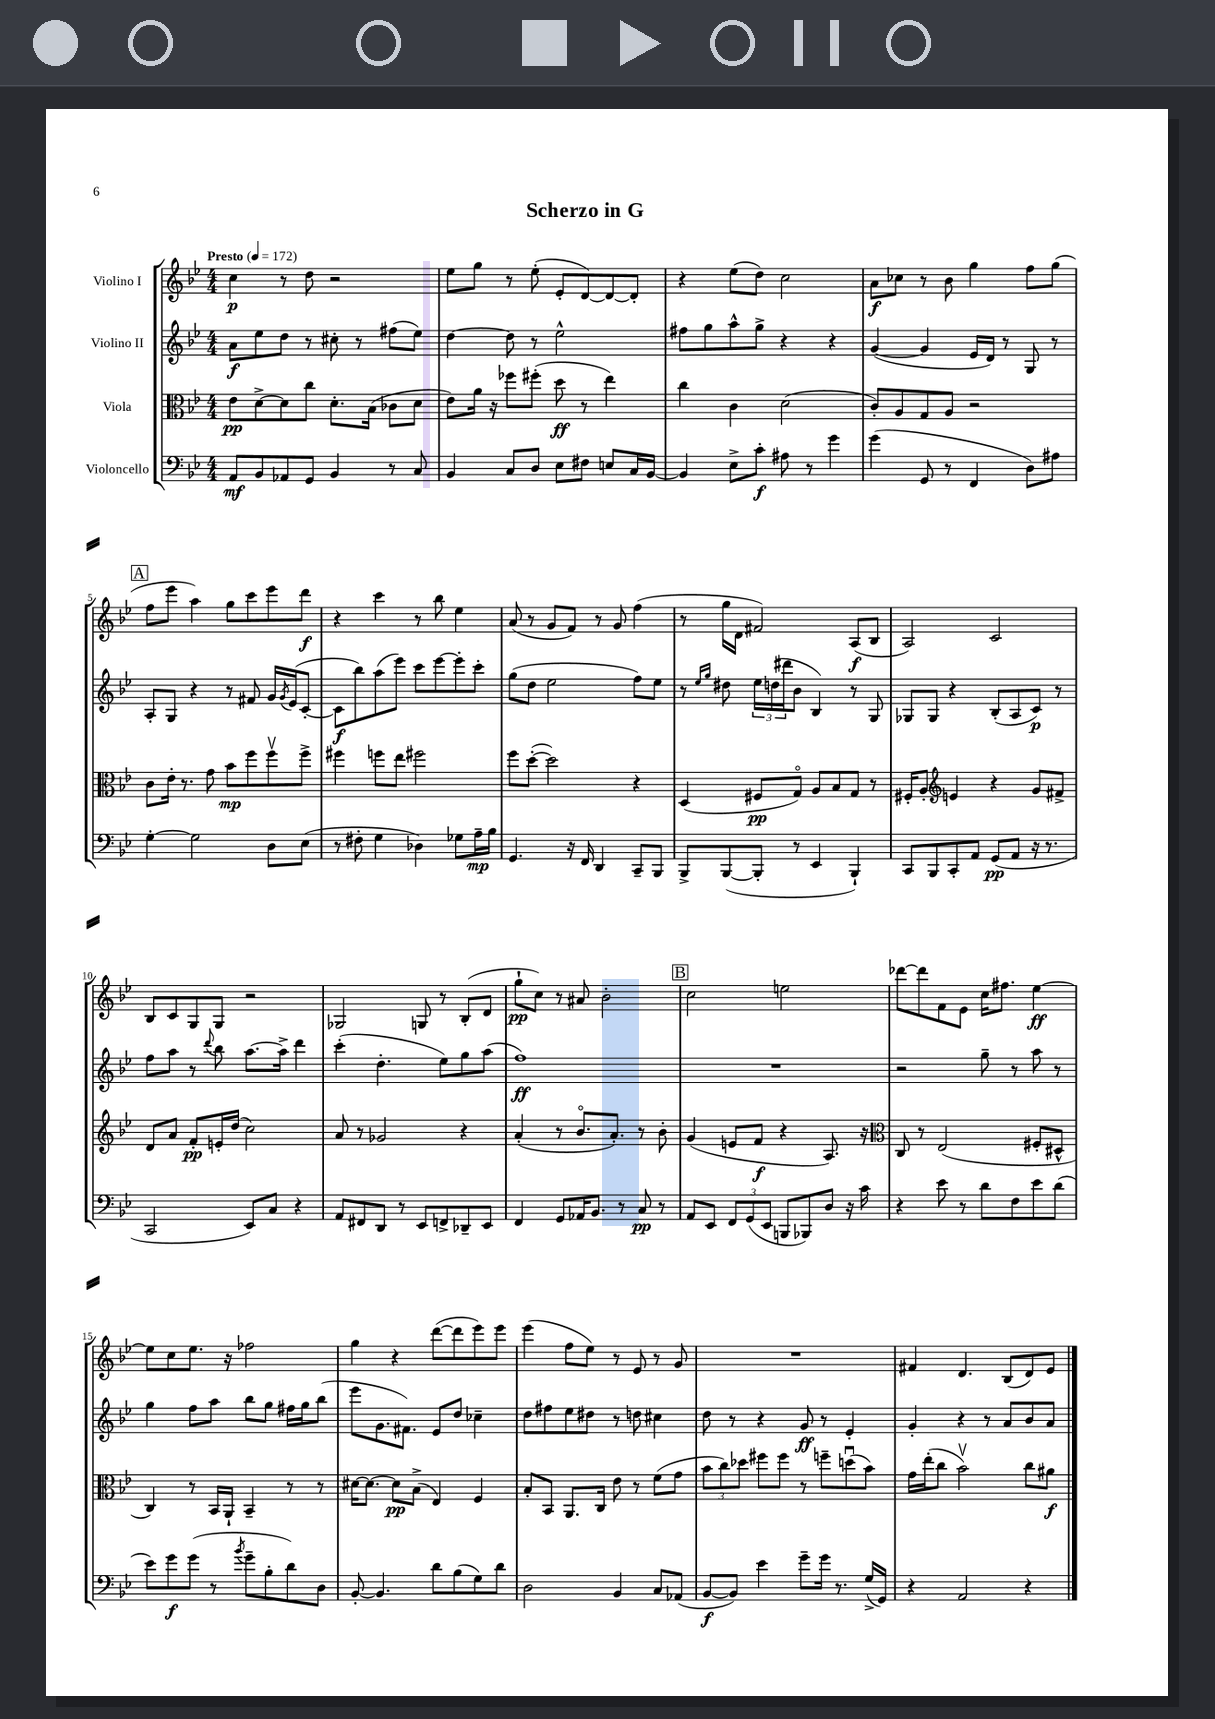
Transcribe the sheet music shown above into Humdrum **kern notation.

**kern	**dynam	**kern	**dynam	**kern	**dynam	**kern	**dynam
*part4	*part4	*part3	*part3	*part2	*part2	*part1	*part1
*staff4	*staff4	*staff3	*staff3	*staff2	*staff2	*staff1	*staff1
*I"Violoncello	*	*I"Viola	*	*I"Violino II	*	*I"Violino I	*
*clefF4	*	*clefC3	*	*clefG2	*	*clefG2	*
*k[b-e-]	*	*k[b-e-]	*	*k[b-e-]	*	*k[b-e-]	*
*M4/4	*	*M4/4	*	*M4/4	*	*M4/4	*
*MM172	*	*MM172	*	*MM172	*	*MM172	*
=1	=1	=1	=1	=1	=1	=1	=1
!	!	!	!	!	!	!LO:TX:a:B:t=Presto	!
8AA/L	mf	8e-\L	pp	8a\L	f	4cc\	p
8BB-/	.	[8d^\	.	8ee-\	.	.	.
8AA-X/	.	8d\]	.	8dd\J	.	8r	.
8GG/J	.	8cc\J	.	8r	.	8dd\	.
4BB-/	.	8.d'\L	.	8cc#X'\	.	2r	.
.	.	.	.	8r	.	.	.
.	.	(16B-\Jk	.	.	.	.	.
8r	.	8c-X\L	.	(8ff#X\L	.	.	.
8C/	.	8d\J	.	8ee-\J)	.	.	.
=2	=2	=2	=2	=2	=2	=2	=2
4BB-/	.	8e-\L)	.	[4dd\	.	8ee-\L	.
.	.	16a\Jk	.	.	.	8gg\J	.
.	.	16r	.	.	.	.	.
8C/L	.	8ff-X\L	.	8dd\]	.	8r	.
8D/J	.	(8ff#X'\J	.	8r	.	(8ee-'\	.
8E-\L	.	8dd\	ff	2ee-^^\	.	8e-'/L	.
8F#X\J	.	8r	.	.	.	[8d/)	.
8En/L	.	4ee-\)	.	.	.	8d/_	.
16C/L	.	.	.	.	.	8d'/J]	.
[16BB-/JJ	.	.	.	.	.	.	.
=3	=3	=3	=3	=3	=3	=3	=3
4BB-/]	.	4cc\	.	8ff#X\L	.	4r	.
.	.	.	.	8gg\	.	.	.
8E-^\L	.	4c\	.	8aa^^\	.	(8ee-\L	.
8c'\J	f	.	.	8gg^\J	.	8dd\J)	.
8A#X\	.	(2d\	.	4r	.	2cc\	.
8r	.	.	.	.	.	.	.
4g\	.	.	.	4r	.	.	.
=4	=4	=4	=4	=4	=4	=4	=4
(4g\	.	8c'/L)	.	([4g/	.	8a\L	f
.	.	8A/	.	.	.	8cc-X\J	.
8GG/	.	8G/	.	4g/]	.	8r	.
8r	.	8A/J	.	.	.	8b-\	.
4FF/	.	2r	.	16e-/LL	.	4gg\	.
.	.	.	.	16d/JJ)	.	.	.
.	.	.	.	8r	.	.	.
8D\L)	.	.	.	8G/	.	8ff\L	.
8A#X\J	.	.	.	8r	.	(8gg\J	.
!!LO:LB:g=z
!!LO:REH:place=s1:t=A
=5	=5	=5	=5	=5	=5	=5	=5
[4G'\	.	8c\L	.	8A'/L	.	8ff\L	.
.	.	16e-'\Jk	.	8G/J	.	8eee-\J	.
.	.	8.r	.	.	.	.	.
2G\]	.	.	.	4r	.	4aa\)	.
.	.	8g\	.	.	.	.	.
.	.	8b-\L	mp	8r	.	8gg\L	.
.	.	8ff\	.	8f#X/	.	8ccc\	.
8D\L	.	8ffv\	.	16g/LL	.	8eee-\	.
.	.	.	.	8qg/	.	.	.
.	.	.	.	(16e-/J	.	.	.
(8E-\J	.	8ff^\J	.	[8c'/J	.	8ddd\J	f
=6	=6	=6	=6	=6	=6	=6	=6
8r	.	4ff#X\	.	8c\L]	f	4r	.
8F#X'\	.	.	.	8bb-\)	.	.	.
4G\	.	8ffn\L	.	(8aa\	.	4ccc\	.
.	.	8ee-\J	.	8eee-\J)	.	.	.
4D-X\)	.	2ff#X\	.	8ccc\L	.	8r	.
.	.	.	.	[8eee-\	.	8bb-\	.
8G-X\L	.	.	.	8eee-'\]	.	4ee-\	.
16A~\L	mp	.	.	8ccc'\J	.	.	.
16B-\JJ	.	.	.	.	.	.	.
=7	=7	=7	=7	=7	=7	=7	=7
4.GG/	.	8ff\L	.	(8gg\L	.	(8a/	.
.	.	([8dd'\J	.	8dd\J	.	8r	.
.	.	2dd\])	.	2ee-\	.	8g/L	.
16r	.	.	.	.	.	8f/J)	.
16FF/	.	.	.	.	.	.	.
4DD/	.	.	.	.	.	8r	.
.	.	.	.	.	.	8g/	.
8CC~/L	.	4r	.	8ff\L)	.	(4ff\	.
8BBB-/J	.	.	.	8ee-\J	.	.	.
=8	=8	=8	=8	=8	=8	=8	=8
8BBB-^/L	.	(4D/	.	8r	.	8r	.
.	.	.	.	16qqee-/LL	.	.	.
.	.	.	.	16qqgg/JJ	.	.	.
([8BBB-/	.	.	.	8dd#X\	.	16gg\LL	.
.	.	.	.	.	.	16d\JJ	.
8BBB-'/J]	.	8F#X/L	pp	24ee-\LL	.	2f#X/)	.
.	.	.	.	(24ddn\	.	.	.
.	.	.	.	24ddd#X\J	.	.	.
8r	.	8G/J)	.	8b-\J	.	.	.
4EE-/	.	8A/L	.	4B-/)	.	.	.
.	.	8B-/	.	.	.	.	.
4BBB-`/)	.	8G/J	.	8r	.	(8A/L	f
.	.	8r	.	8G/	.	8B-/J	.
=9	=9	=9	=9	=9	=9	=9	=9
8CC/L	.	16F#X'/KL	.	8G-X/L	.	2A/)	.
.	.	8.A'/J	.	.	.	.	.
8BBB-/	.	.	.	8G-/J	.	.	.
*	*	*clefG2	*	*	*	*	*
8CC'/	.	4en/	.	4r	.	.	.
8AA/J	.	.	.	.	.	.	.
(8GG/L	pp	4r	.	(8B-'/L	.	2c/	.
8AA/J	.	.	.	8A/	.	.	.
16r	.	8g/L	.	8c/J)	p	.	.
8.r	.	.	.	.	.	.	.
.	.	8f#X^/J	.	8r	.	.	.
!!LO:LB:g=z
=10	=10	=10	=10	=10	=10	=10	=10
2CC/	.	8d/L	.	8ff\L	.	8B-/L	.
.	.	8a/J	.	8aa\J	.	8c/	.
.	.	8f'/L	pp	8r	.	8G/	.
.	.	.	.	8qqddd/	.	.	.
.	.	16en'/L	.	8bb-\	.	8G/J	.
.	.	(16dd/JJ	.	.	.	.	.
8EE-/L)	.	2cc\)	.	[8.aa\L	.	2r	.
8C/J	.	.	.	.	.	.	.
.	.	.	.	16aa^\Jk]	.	.	.
4r	.	.	.	4ddd\	.	.	.
=11	=11	=11	=11	=11	=11	=11	=11
8AA/L	.	8a/	.	(4ccc'\	.	2G-X/	.
8FF#X/	.	8r	.	.	.	.	.
8DD/J	.	2g-X/	.	4.dd'\	.	.	.
8r	.	.	.	.	.	.	.
8EE-/L	.	.	.	.	.	8Gn/	.
8FFn^/	.	.	.	8ee-\L)	.	8r	.
8DD-X~/	.	4r	.	8gg\	.	(8B-'/L	.
8EE-/J	.	.	.	(8aa\J	.	8d/J	.
=12	=12	=12	=12	=12	=12	=12	=12
4FF/	.	(4a'/	.	1ff)	ff	8gg`\L	pp
.	.	.	.	.	.	8cc\J)	.
8GG/L	.	8r	.	.	.	8r	.
16AA-X/K	.	8.b-/L	.	.	.	8a#X/	.
8.BB-/J	.	.	.	.	.	.	.
.	.	.	.	.	.	2b-'\	.
.	.	8.a'/J)	.	.	.	.	.
8r	.	.	.	.	.	.	.
8C/	pp	8r	.	.	.	.	.
8r	.	8b-'\	.	.	.	.	.
!!LO:REH:place=s1:t=B
=13	=13	=13	=13	=13	=13	=13	=13
8AA/L	.	(4g/	.	1r	.	2cc\	.
8EE-/J	.	.	.	.	.	.	.
12FF/L	.	8en/L	.	.	.	.	.
(12GG/	.	.	.	.	.	.	.
.	.	8f/J	f	.	.	.	.
12EE-/J	.	.	.	.	.	.	.
8BBBn/L	.	4r	.	.	.	2een\	.
8BBB-X/)	.	.	.	.	.	.	.
8D/J	.	8.A/)	.	.	.	.	.
16r	.	.	.	.	.	.	.
16c\	.	16r	.	.	.	.	.
=14	=14	=14	=14	=14	=14	=14	=14
*	*	*clefC3	*	*	*	*	*
4r	.	8C/	.	2r	.	[8ddd-X\L	.
.	.	8r	.	.	.	8ddd-\]	.
8e-\	.	(2E-/	.	.	.	8f\	.
8r	.	.	.	.	.	8e-\J	.
8d\L	.	.	.	8gg~\	.	16cc\KL	.
.	.	.	.	.	.	8.ff#X\J	.
8F\	.	.	.	8r	.	.	.
8e-\	.	8F#X'/L	.	8aa\	.	[4ee-\	ff
(8d\J	.	8D#X^^/J	.	8r	.	.	.
!!LO:LB:g=z
=15	=15	=15	=15	=15	=15	=15	=15
8e-\L)	.	4C/)	.	4gg\	.	8ee-\L]	.
8g\	f	.	.	.	.	8cc\	.
(8g\J	.	8r	.	8ff\L	.	8.ee-\J	.
8r	.	16BB-/LL	.	8aa\J	.	.	.
.	.	16AA`/JJ	.	.	.	16r	.
8qb-/	.	.	.	.	.	.	.
8g~\L	.	4BB-~/	.	8bb-\L	.	2ff-X\	.
8B-'\	.	.	.	8gg\J	.	.	.
8d\)	.	8r	.	16ff#X\LL	.	.	.
.	.	.	.	16gg\J	.	.	.
8D\J	.	8r	.	(8bb-\J	.	.	.
=16	=16	=16	=16	=16	=16	=16	=16
[8BB-'/	.	[16d#X\KL	.	8eee-\L	.	4gg\	.
.	.	8.d#\J_	.	.	.	.	.
4.BB-/]	.	.	.	8.g\	.	.	.
.	.	8d#\L]	pp	.	.	4r	.
.	.	.	.	8.f#X\J)	.	.	.
.	.	(8B-^\J	.	.	.	.	.
8d\L	.	4E-/)	.	8e-/L	.	([8ddd\L	.
(8B-\	.	.	.	8dd/J	.	8ddd\]	.
8G\)	.	4F/	.	4cc-X~\	.	8eee-\)	.
8d\J	.	.	.	.	.	8eee-\J	.
=17	=17	=17	=17	=17	=17	=17	=17
2D\	.	8B-'/L	.	8dd\L	.	(4eee-\	.
.	.	8BB-/J	.	8ff#X\	.	.	.
.	.	8.AA/L	.	8ee-\	.	8ff\L	.
.	.	.	.	8dd#X\J	.	8ee-\J)	.
.	.	16C/Jk	.	.	.	.	.
4BB-/	.	8e-\	.	8r	.	8r	.
.	.	8r	.	8ddn\	.	8e-/	.
8C/L	.	(8f\L	.	4cc#X\	.	8r	.
(8AA-X/J	.	8g\J	.	.	.	8g/	.
=18	=18	=18	=18	=18	=18	=18	=18
[8BB-/L	f	12b-\L	.	8dd\	.	1r	.
.	.	12cc\)	.	.	.	.	.
8BB-/J])	.	.	.	8r	.	.	.
.	.	12dd-X\J	.	.	.	.	.
4e-\	.	8ff#X\L	.	4r	.	.	.
.	.	8ff#\J	.	.	.	.	.
8g~\L	.	8r	.	8g/	ff	.	.
16g\Jk	.	8ffn~\L	.	8r	.	.	.
8.r	.	.	.	.	.	.	.
.	.	(8ddnu\	.	4e-'/	.	.	.
(16G^/LL	.	8b-\J)	.	.	.	.	.
16GG/JJ)	.	.	.	.	.	.	.
=19	=19	=19	=19	=19	=19	=19	=19
4r	.	16g\LL	.	4g'/	.	4f#X/	.
.	.	(16ee-'\J	.	.	.	.	.
.	.	8cc\J	.	.	.	.	.
2AA/	.	2b-v\)	.	4r	.	4.d/	.
.	.	.	.	8r	.	.	.
.	.	.	.	8a/L	.	(8B-/L	.
4r	.	8cc\L	.	8b-/	.	8d/)	.
.	.	8a#X\J	f	8a/J	.	8e-/J	.
==	==	==	==	==	==	==	==
*-	*-	*-	*-	*-	*-	*-	*-
